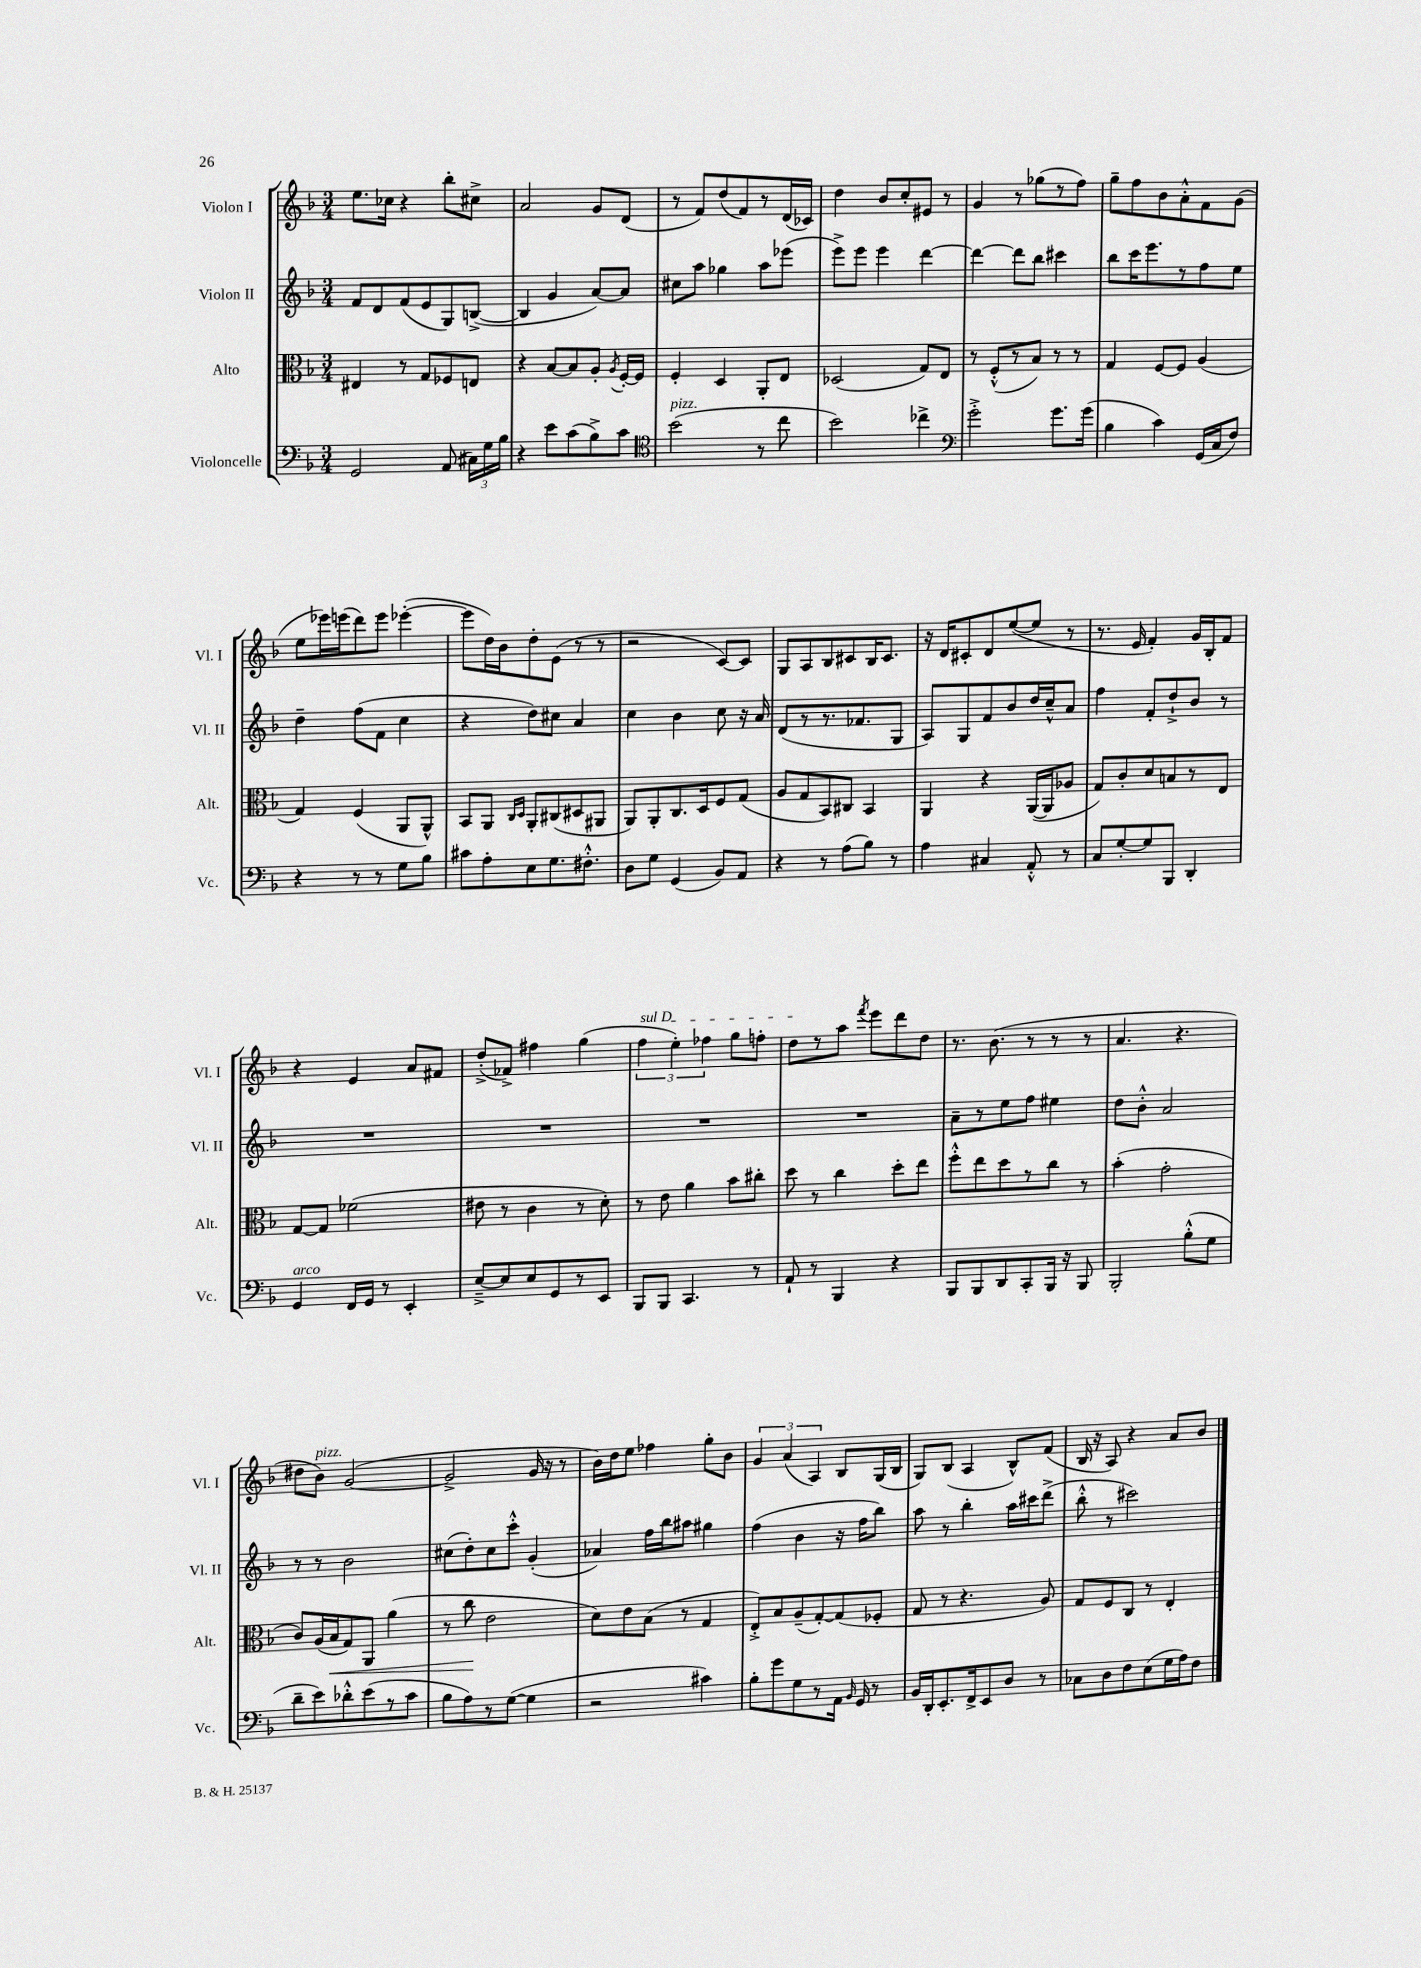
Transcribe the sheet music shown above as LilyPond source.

<<
\new StaffGroup <<
\new Staff = "s0" \with { instrumentName = "Violon I" shortInstrumentName = "Vl. I" } {
    \clef treble \key f \major \numericTimeSignature \time 3/4
    \autoBeamOff e''8.[ ces''16] r4 bes''8[-. cis''8]-> |
    a'2 g'8[ d'8]( |
    r8 f'8[) d''8( f'8) r8 d'16( ces'16]) |
    d''4 bes'8[ c''8-. eis'8] r8 |
    g'4 r8 ges''8[( r8 f''8]) |
    g''8[-- f''8 bes'8 a'8-.-^ f'8 g'8]( |
    e''8[ ees'''16) e'''16( d'''8) e'''8] ees'''4~-.( |
    ees'''8[ d''16) bes'16 d''8-. e'8]( r8 r8 |
    r2 c'8[~) c'8] |
    g8[ a8 bes8 cis'8 bes16 cis'8.] |
    r16 d'16[ cis'8-. d'8 e''8~( e''8] r8 |
    r8. e'16 f'4-.) g'16[ bes16-. f'8] |
    r4 e'4 a'8[ fis'8] |
    d''8[-.->( fes'8]->) fis''4 g''4( |
    \tuplet 3/2 { \once \override TextSpanner.bound-details.left.text = \markup { \italic "sul D" } f''4\startTextSpan e''4-.) fes''4 } g''8[ f''8]-. |
    d''8[\stopTextSpan r8 a''8] \acciaccatura { f'''8 } e'''8[ d'''8 d''8] |
    r8. bes'8.( r8 r8 r8 |
    a'4. r4. |
    dis''8[ bes'8]^\markup { \italic "pizz." }) g'2~( |
    g'2-> g'16 r16 r8 |
    bes'16[) d''16 e''8] fes''4 g''8[-. bes'8] |
    \tuplet 3/2 { g'4 a'4( a4) } bes8[ g16( bes16] |
    g8[) bes8]( a4 bes8[-^) f'8]( |
    bes16 r16 a8) r4 a'8[ bes'8] \bar "|." |
}
\new Staff = "s1" \with { instrumentName = "Violon II" shortInstrumentName = "Vl. II" } {
    \clef treble \key f \major \numericTimeSignature \time 3/4
    \autoBeamOff f'8[ d'8 f'8( e'8 g8) b8]~->( |
    b4 g'4 a'8[~) a'8] |
    cis''8[ a''8] ges''4 a''8[ ees'''8]( |
    e'''8[->) e'''8] e'''4 d'''4~ |
    d'''4~ d'''8[ bes''8] cis'''4 |
    bes''8[ c'''16 e'''8. r8 f''8 e''8] |
    d''4-- f''8[( f'8] c''4 |
    r4 d''8[) cis''8] a'4 |
    c''4 bes'4 c''8 r16 a'16 |
    d'8[( r8 r8. fes'8. g8] |
    a8[) g8 f'8 bes'8 d''16 c''16---^ a'8] |
    f''4 f'8[-. d''8-!-> bes'8] r8 |
    R2. |
    R2. |
    R2. |
    R2. |
    a'8[-- r8 e''8 f''8] eis''4 |
    d''8[ bes'8]-.-^ a'2 |
    r8 r8 bes'2 |
    cis''8[( d''8-.) cis''8 c'''8]-.-^ g'4-.( |
    aes'4) f''16[ bes''16 ais''8] gis''4 |
    f''4( bes'4 r16 f''16[ bes''8]) |
    a''8 r8 bes''4-. a''16[ cis'''16 d'''8]->( |
    bes''8-.-^ r8 cis'''2) \bar "|." |
}
\new Staff = "s2" \with { instrumentName = "Alto" shortInstrumentName = "Alt." } {
    \clef alto \key f \major \numericTimeSignature \time 3/4
    \autoBeamOff eis4 r8 g8[ fes8 e8] |
    r4 bes8[~ bes8 a8]-. \acciaccatura { a8 } f16[~-. f16] |
    f4-. d4 a,8[-. e8] |
    des2( g8[) e8] |
    r8 f8[-.-^( r8 bes8]) r8 r8 |
    g4 f8[~ f8] a4( |
    g4) f4( a,8[ a,8]-^) |
    bes,8[ a,8] \grace { c16[ d16] } a,8[-. cis8( dis8 ais,8] |
    a,8[) a,8-. c8. d16 f8 g8]( |
    a8[ g8 bes,8) cis8] bes,4 |
    a,4 r4 a,16[~( a,16 aes8] |
    g8[) c'8-. d'8 b8 r8 e8] |
    g8[~ g8] fes'2( |
    eis'8 r8 c'4 r8 d'8-.) |
    r8 e'8 a'4 bes'8[ cis''8]-. |
    d''8 r8 c''4 d''8[-. e''8] |
    f''8[-.-^ e''8 d''8 r8 c''8] r8 |
    bes'4-.( g'2-. |
    c'8[) a16( bes16\< g8) a,8] a'4( |
    r8 c''8\! e'2 |
    d'8[) e'8 bes8]( r8 g4 |
    e8[-.->) bes8 a8--( g8~-.) g8( fes8]-. |
    g8 r8 r4. a8) |
    g8[ f8 c8] r8 e4-. \bar "|." |
}
\new Staff = "s3" \with { instrumentName = "Violoncelle" shortInstrumentName = "Vc." } {
    \clef bass \key f \major \numericTimeSignature \time 3/4
    \autoBeamOff g,2 a,8( \tuplet 3/2 { cis16[) g16 bes16] } |
    r4 e'8[ c'8( bes8->) c'8] |
    \clef tenor bes'2^\markup { \italic "pizz." }( r8 c''8 |
    bes'2) ces''4-> |
    \clef bass g'2-.-> g'8.[ g'16]( |
    bes4 c'4) g,16[( c16 f8]) |
    r4 r8 r8 g8[ bes8] |
    cis'8[ a8-. e8 g8. fis8.]-.-^ |
    d8[ g8] g,4( bes,8[) a,8] |
    r4 r8 a8[( bes8]) r8 |
    a4 cis4 a,8-.-^ r8 |
    c8[ g8~-. g8 bes,,8] d,4-. |
    g,4^\markup { \italic "arco" } f,16[ g,16] r8 e,4-. |
    e8[~---> e8 e8 g,8 r8 e,8] |
    bes,,8[ bes,,8] c,4. r8 |
    a,8-! r8 bes,,4 r4 |
    bes,,8[ bes,,8 d,8 c,8-. bes,,16] r16 bes,,8 |
    bes,,2-. bes8[-.-^( g8] |
    d'8[-- e'8) des'8-.-^ e'8( r8 c'8] |
    bes8[ a8) r8 g8]~( g4 |
    r2 cis'4) |
    bes8[-. g'8 g8 r8 a,16] \grace { bes,16 } g,16 r8 |
    bes,16[ d,16-. e,8.-. f,16-> e,8 d8] r8 |
    ces8[ d8 f8 e8( g16 a16) f8] \bar "|." |
}
>>
>>
\layout { \context { \Score \remove "Bar_number_engraver" } }
